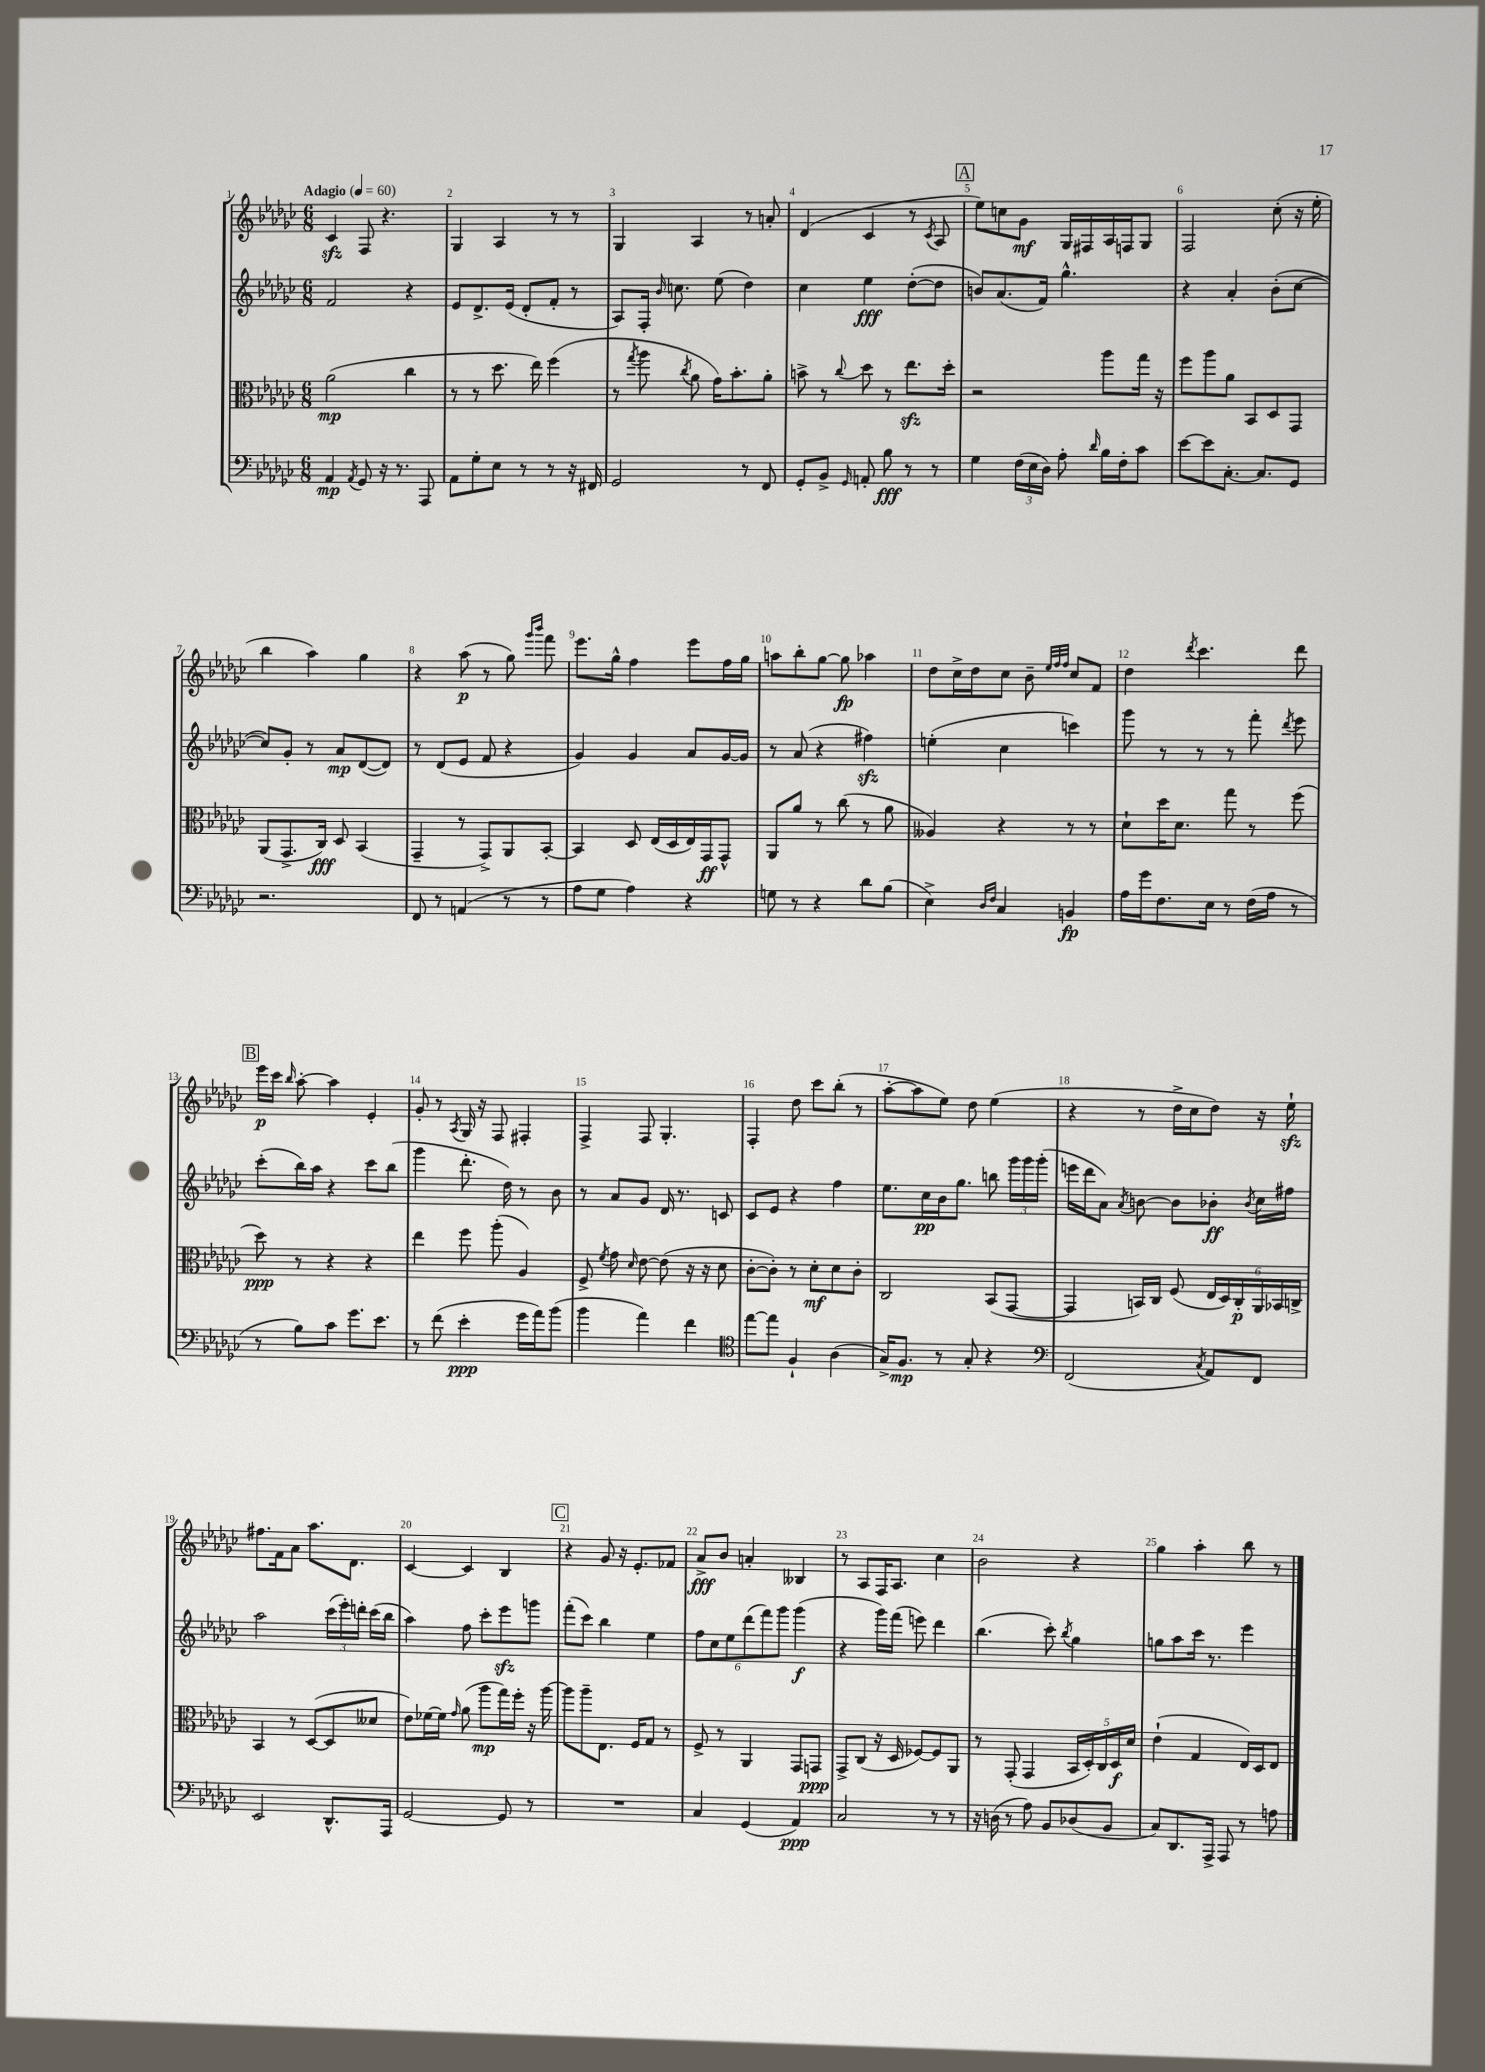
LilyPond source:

<<
\new StaffGroup <<
\new Staff = "s0" {
    \clef treble \key ges \major \numericTimeSignature \time 6/8 \tempo "Adagio" 4 = 60
    \autoBeamOff ces'4\sfz f8 r4. |
    ges4 aes4 r8 r8 |
    ges4 aes4 r8 a'8-. |
    des'4( ces'4 r8 \acciaccatura { ces'8 } aes8 |
    \mark \markup { \box "A" } ees''8[) c''8 ges'8]\mf ges16[ fis16 aes16 f16 ges8] |
    f2 ces''8-.( r16 ees''16-. |
    bes''4 aes''4) ges''4 |
    r4 aes''8\p( r8 ges''8) \grace { ges'''16[ bes'''16] } f'''8 |
    ees'''8.[ ges''16]-^ f''4 ees'''8[ f''16 ges''16] |
    a''8[ bes''8-. ges''8]~ ges''8\fp aes''4 |
    des''8[ ces''16-> des''16 ces''8] bes'8-- \grace { ees''32[ f''32 f''32] } ces''8[ f'8] |
    des''4 \acciaccatura { des'''8 } ces'''4. des'''8 |
    \mark \markup { \box "B" } ees'''16[\p ces'''16] \grace { bes''16 } aes''8~-. aes''4 ees'4-. |
    ges'8-. r8 \acciaccatura { aes8 } ges16 r16 f8 fis4-. |
    f4-> f8 ges4.-. |
    f4-. des''8 ces'''8[ bes''8]-.( r8 |
    aes''8[~-. aes''8 ees''8]) des''8 ees''4( |
    r4 r8 des''16[-> ces''16 des''8]) r16 ees''16-!\sfz |
    fis''8.[ f'16 aes'8] aes''8.[ des'8.] |
    ces'4~ ces'4 bes4 |
    \mark \markup { \box "C" } r4 ges'8 r16 ees'8.[-. fes'8] |
    aes'8[->\fff bes'8] a'4-. beses4 |
    r8 aes8[ f16 aes8.] ces''4 |
    bes'2 r4 |
    ges''4 aes''4-. bes''8 r8 \bar "|." |
}
\new Staff = "s1" {
    \clef treble \key ges \major \numericTimeSignature \time 6/8
    \autoBeamOff f'2 r4 |
    ees'8[ des'8.-> ees'16]( des'8[-. f'8]-. r8 |
    aes8[) f16]-. \grace { bes'16 } c''8. ees''8( des''4) |
    ces''4 ees''4\fff des''8[~-.( des''8] |
    \mark \markup { \box "A" } b'8[) aes'8.( f'16]) ges''4.-^ |
    r4 aes'4-. bes'8[-.( ces''8]~ |
    ces''8[) ges'8]-. r8 aes'8[\mp des'8~( des'8]) |
    r8 des'8[( ees'8] f'8 r4 |
    ges'4) ges'4 aes'8[ ges'16~ ges'16] |
    r8 aes'8( r4 fis''4\sfz) |
    e''4-.( ces''4 c'''4) |
    ges'''8 r8 r8 r8 f'''8-. \acciaccatura { des'''8 } ees'''8 |
    \mark \markup { \box "B" } ces'''8[-.( bes''16) aes''16] r4 ces'''8[ bes''8]( |
    ges'''4 des'''8.-. des''16) r8 bes'8 |
    r8 aes'8[ ges'8] des'16 r8. c'8 |
    ces'8[ ees'8] r4 f''4 |
    ees''8.[ ces''16\pp bes'16 ges''8.] b''8 \tuplet 3/2 { ges'''16[ ges'''16 ges'''16]-.( } |
    e'''16[ des'''16 aes'8]) \acciaccatura { aes'8 } b'8~ b'8[ bes'8]-.\ff \acciaccatura { bes'8 } ces''16[ fis''16] |
    aes''2 \tuplet 3/2 { ces'''16[( ees'''16-.) d'''16]-. } ces'''16[( bes''16] |
    aes''4) f''8 ces'''8[-. ees'''8\sfz g'''8] |
    \mark \markup { \box "C" } f'''8[-.( ces'''8]) bes''4 ees''4 |
    \tuplet 6/4 { f''8[ ces''8 ees''8 des'''8( f'''8) ges'''8] } ges'''4\f( |
    r4 ges'''16[) f'''16]( e'''8) des'''4 |
    bes''4.( ces'''8-.) \acciaccatura { bes''8 } ges''4 |
    g''8[ aes''8 ces'''16] r8. ees'''4 \bar "|." |
}
\new Staff = "s2" {
    \clef alto \key ges \major \numericTimeSignature \time 6/8
    \autoBeamOff aes'2\mp( ces''4 |
    r8 r8 des''8. ees''16) f''4( |
    r8 \acciaccatura { ges''8 } aes''8 \acciaccatura { ces''8 } aes'8 ges'16[) bes'8.-. aes'8]-. |
    b'8-> r8 \appoggiatura { ces''8 } des''8 r8 ees''8.[\sfz des''16]-. |
    \mark \markup { \box "A" } r2 aes''8[ ges''16] r16 |
    f''8[ aes''8 aes'8] bes,8[ des8 ges,8] |
    aes,8[( ges,8.-> ces16]\fff) des8 bes,4( |
    ges,4-- r8 ges,8[->) aes,8 bes,8]~-. |
    bes,4 des8 ees16[( des16 ees16) ges,16\ff ges,8]-^ |
    aes,8[ aes'8] r8 ces''8( r8 aes'8 |
    aeses4) r4 r8 r8 |
    des'8[-! des''16 des'8.] ges''8 r8 f''8( |
    \mark \markup { \box "B" } des''8\ppp) r8 r4 r4 |
    ees''4 f''8 aes''8-.( aes4) |
    f8-> \acciaccatura { f'8 } ges'8 \grace { des'16 } ees'8~ ees'8( r16 r16 des'8 |
    ces'8[~-. ces'8]-.) r8 des'8[-.\mf des'8 ces'8]-. |
    ces2 bes,8[( ges,8]~ |
    ges,4 b,16[) ces16] f8( \tuplet 6/4 { ees16[ des16) ces16-.\p aes,16 bes,16 c16]-> } |
    bes,4 r8 des8[~( des8 deses'8] |
    ees'8[) fes'16~ fes'16] \grace { ges'16 } aes'8( aes''8[\mp ges''16) f''16]-. r16 aes''16~ |
    \mark \markup { \box "C" } aes''8[ aes''8-- ees8.] f16[ ges8] r8 |
    f8-> r8 aes,4 ges,8[ g,8]\ppp |
    ges,8[-> ces8]( r16 des16 fes8[~) fes8 aes,8] |
    r8 ges,8-.( ges,4 \tuplet 5/4 { bes,16[ des16-.) ces16 des16\f des'16] } |
    ees'4-!( ges4 ees16[) des16 ees8] \bar "|." |
}
\new Staff = "s3" {
    \clef bass \key ges \major \numericTimeSignature \time 6/8
    \autoBeamOff aes,4\mp \acciaccatura { aes,8 } ges,8 r16 r8. aes,,8 |
    aes,8[ ges8-. ees8] r8 r8 r16 fis,16 |
    ges,2 r8 f,8 |
    ges,8[-. bes,8]-> \grace { ges,16 } a,8-. bes8\fff r8 r8 |
    \mark \markup { \box "A" } ges4 \tuplet 3/2 { f16[( ees16 des16]) } aes8-. \grace { des'16 } bes16[ f16-. ces'8] |
    ees'8[~ ees'8 ces8.]~-. ces8.[ ges,8] |
    r2. |
    f,8 r8 a,4( r8 r8 |
    aes8[ ges8] aes4) r4 |
    g8 r8 r4 des'8[ bes8]( |
    ees4->) \grace { des16[ f16] } ces4 b,4\fp |
    aes16[ ges'16 f8. ees16] r8 f16[( aes16] r8 |
    \mark \markup { \box "B" } r8 bes8[) ces'8] ges'8.[ ees'8.] |
    r8 f'8( ees'4-.\ppp ges'16[ aes'16) bes'8]( |
    bes'4 aes'4) f'4 |
    \clef tenor ees''8[~ ees''8] f4-! aes4( |
    ges16[->) f8.]\mp r8 ges8-. r4 |
    \clef bass f,2( \acciaccatura { ces8 } aes,8[) f,8] |
    ees,2 des,8.[-^ aes,,16] |
    ges,2~ ges,8 r8 |
    \mark \markup { \box "C" } R2. |
    ces4 ges,4( aes,4\ppp) |
    ces2 r8 r8 |
    r16 d16( r8 aes8) bes,8[ des8( bes,8] |
    ces8[) des,8. aes,,16]-> aes,,8 r8 a8 \bar "|." |
}
>>
>>
\layout { \context { \Score \override BarNumber.break-visibility = ##(#f #t #t) barNumberVisibility = #all-bar-numbers-visible } }
